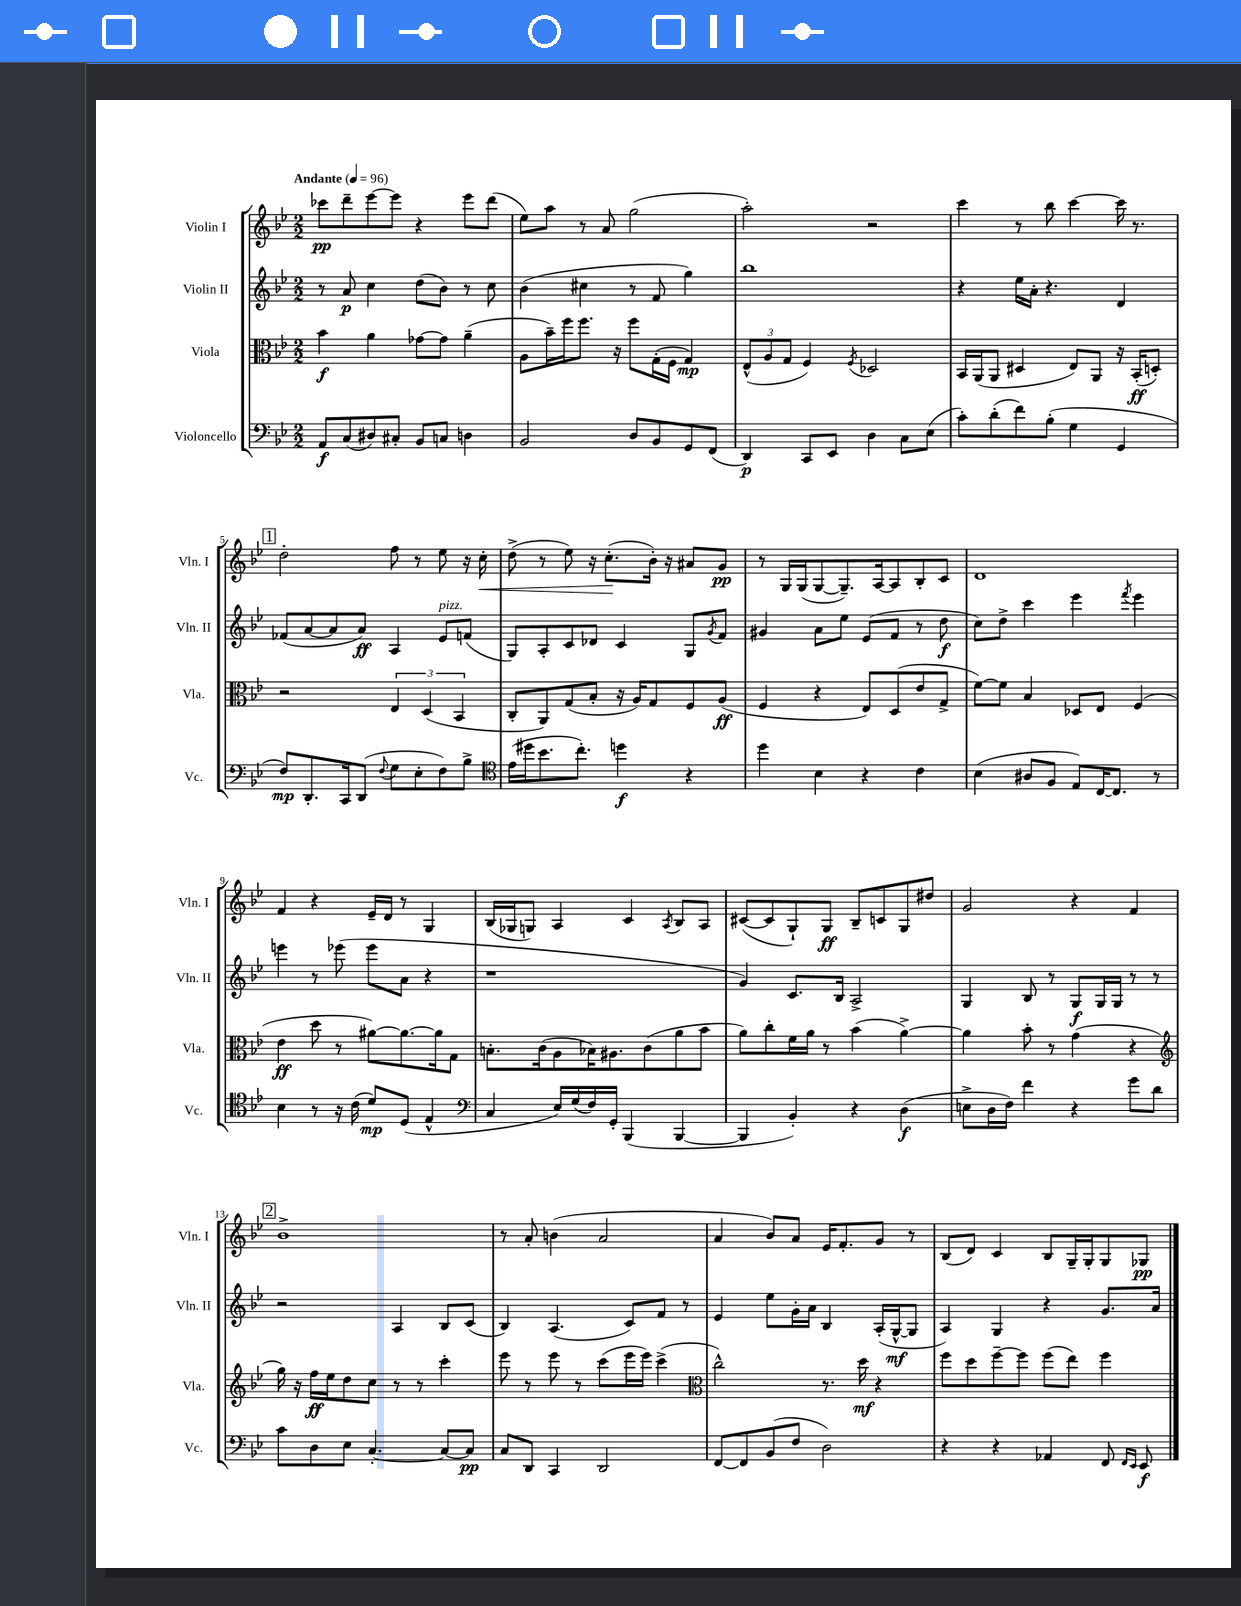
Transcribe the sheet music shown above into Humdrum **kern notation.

**kern	**kern	**kern	**kern
*staff4	*staff3	*staff2	*staff1
*clefF4	*clefC3	*clefG2	*clefG2
*k[b-e-]	*k[b-e-]	*k[b-e-]	*k[b-e-]
*M2/2	*M2/2	*M2/2	*M2/2
*MM96	*MM96	*MM96	*MM96
8AA	4b-	8r	8ccc-
(8C	.	8a	8ddd~
8D#)	4a	4cc	[8eee-
8C#'	.	.	8eee-]
8BB-	[8g-	(8dd	4r
8C	8g-]	8b-)	.
4D	(4a~	8r	8eee-
.	.	8cc	(8ddd
=	=	=	=
2BB-	8A	(4b-	8ee-)
.	16b-~)	.	8aa
.	16ff	.	.
.	8.ff	4cc#	8r
.	.	.	8a
.	16r	.	.
8D	8ff	8r	(2gg
8BB-	(16G'	8f	.
.	16F	.	.
8GG	4G)	4gg)	.
(8FF	.	.	.
=	=	=	=
4DD)	(12E-^^	1bb-	2aa')
.	12A	.	.
.	12G	.	.
8CC	4F)	.	.
8EE-	.	.	.
.	8qF	.	.
4D	2D-	.	2r
8C	.	.	.
(8E-	.	.	.
=	=	=	=
8c')	16BB-	4r	4ccc
.	(16AA	.	.
(8d'	8AA	.	.
8f)	4D#	16ee-	8r
.	.	16a'	.
(8B-'	.	4.r	8bb-
4G	8E-)	.	[4ccc
.	8AA	.	.
4GG	16r	4d	16ccc]
.	(16BB-'	.	8.r
.	8D')	.	.
=	=	=	=
8F)	2r	(8f-	2dd'
8.DD'	.	[8a	.
.	.	8a]	.
16CC	.	.	.
(8DD	.	8a)	.
8qqF	.	.	.
8G	6E-	4A	8ff
8E-'	.	.	8r
.	(6D	.	.
8F)	.	8e-	8ee-
.	6BB-	.	.
8B-^	.	(8f	16r
.	.	.	16cc'
=	=	=	=
*clefC4	*	*	*
(16e-	8C'	8G)	(8dd^
16dd#	.	.	.
8.b-	8AA)	8A'	8r
.	(8G	8c	8ee-)
8.cc')	.	.	.
.	8B-'	8d-	16r
.	.	.	(8.cc'
4dd	16r	4c	.
.	16A)	.	.
.	8G	.	16b-')
.	.	.	16r
4r	8F	8G	8a#
.	.	8qg	.
.	(8A	8f	8g
=	=	=	=
4dd	4F	4g#	8r
.	.	.	16G
.	.	.	(16G
4B-	4r	8a	[8G
.	.	8ee-	8.G~])
4r	8E-)	(8e-	.
.	.	.	[16A
.	(8D	8f	8A]
4c	8e-	8r	8B-'
.	8G^	8dd	8c
=	=	=	=
(4B-	[8f)	8cc)	1d
.	8f]	8dd^	.
8A#	4B-	4ccc	.
8F	.	.	.
8E-)	8D-	4eee-	.
[16C	8E-	.	.
8.C]	.	.	.
.	.	8qfff	.
.	(4F	4eee-	.
8r	.	.	.
=	=	=	=
4B-	4e-	4eee	4f
8r	8dd	8r	4r
16r	8r	(8eee-	.
(16c	.	.	.
8d)	[8a#)	8eee-	16e-~
.	.	.	16d
(8D	8.a#_	8a	8r
4E-^^	.	4r	4G
.	16a#]	.	.
.	8G	.	.
=	=	=	=
*clefF4	*	*	*
4C	8.B'	1r	(16B-
.	.	.	16G-
.	.	.	8G)
.	(16c	.	.
16E-)	8A	.	4A
(16G	.	.	.
16F)	16B-)	.	.
16GG'	8.A#	.	.
(4BBB-	.	.	4c
.	(8c	.	.
.	.	.	8qA
[4BBB-	8a	.	8B-
.	8b-	.	8A
=	=	=	=
4BBB-]	8a)	4g)	([8c#
.	8cc'	.	8c#]
4BB-')	16f	8.c	8G`)
.	16a	.	.
.	8r	.	8G
.	.	16B-	.
4r	(4b-	2A^	8B-~
.	.	.	8c
(4D	[4a^)	.	8G
.	.	.	8dd#
=	=	=	=
8E^	4a]	4G	2g
16D	.	.	.
16F)	.	.	.
4f	8b-'	8B-	.
.	8r	8r	.
4r	(4g	8G	4r
.	.	16G	.
.	.	16G	.
8g	4r	8r	4f
8d	.	8r	.
=	=	=	=
*	*clefG2	*	*
8c	16gg)	2r	1b-^
.	16r	.	.
8D	16ff	.	.
.	16ee-	.	.
8E-	8dd	.	.
[4.C'	8cc	.	.
.	8r	4A	.
.	8r	.	.
8C_	4ccc'	8B-	.
8C]	.	(8c	.
=	=	=	=
8C	8eee-	4B-)	8r
8DD	8r	.	8a'
4CC	8eee-	(4.A	(4b
.	8r	.	.
2DD	(8ccc	.	2a
.	16eee-	8c)	.
.	16eee-)	.	.
.	(4ccc^	8f	.
.	.	8r	.
=	=	=	=
*	*clefC3	*	*
[8FF	2cc^^)	4e-	4a
8FF]	.	.	.
(8BB-	.	8ee-	8b-)
8F	.	16g'	8a
.	.	16a	.
2D)	8.r	4B-	16e-
.	.	.	8.f'
.	16dd	.	.
.	4r	(16A'	8g
.	.	[16G^^	.
.	.	8G]	8r
=	=	=	=
4r	8ff	4A)	(8B-
.	8dd	.	8d)
4r	[8ff~	4G	4c
.	8ff]	.	.
4AA-	(8ff	4r	8B-
.	8ee-)	.	16G~
.	.	.	16G'
8FF	4ff	8.g	8G
16qqFF	.	.	.
16qqEE-	.	.	.
8EE-	.	.	8G-
.	.	16a	.
==	==	==	==
*-	*-	*-	*-
